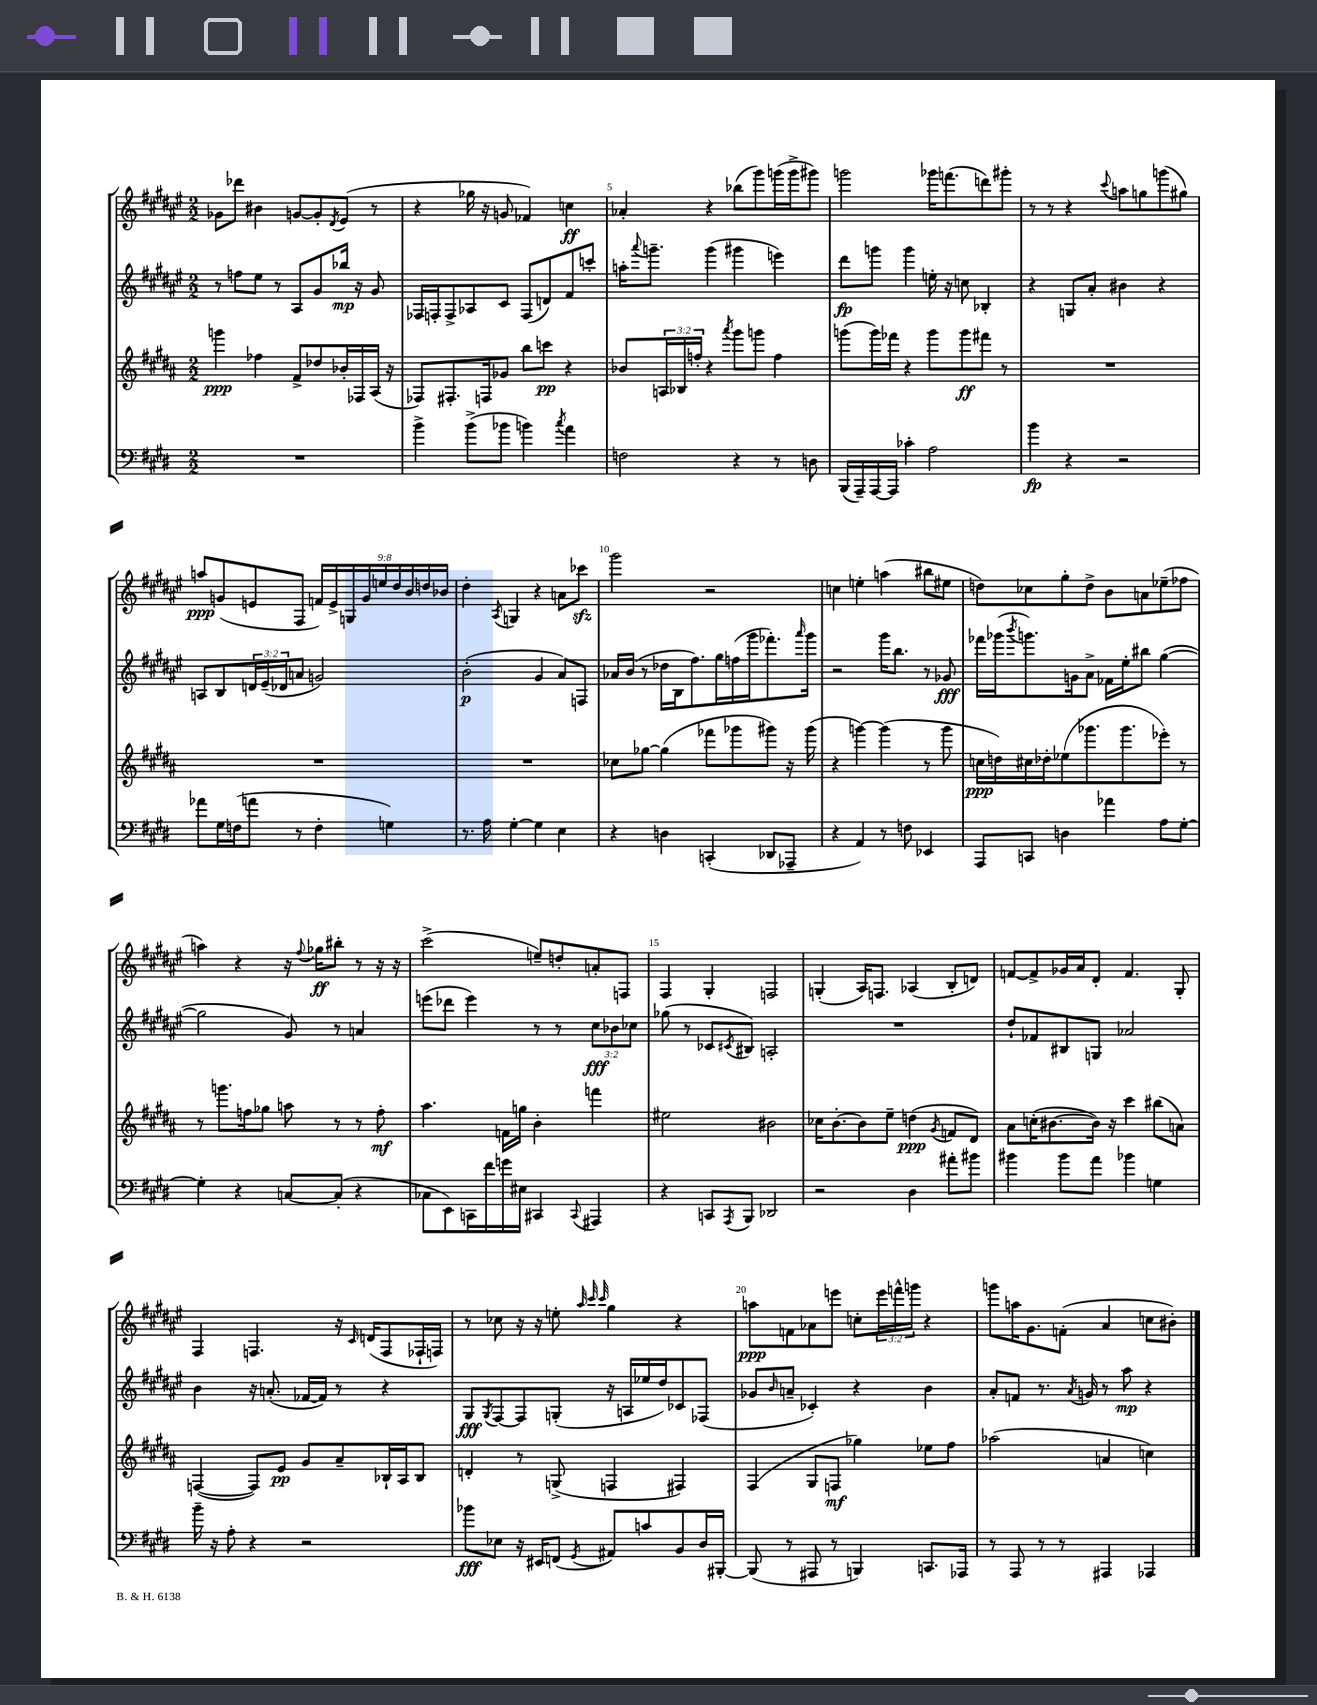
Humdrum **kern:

**kern	**kern	**kern	**kern
*staff4	*staff3	*staff2	*staff1
*clefF4	*clefG2	*clefG2	*clefG2
*k[f#c#g#d#]	*k[f#c#g#d#a#]	*k[f#c#g#d#a#e#]	*k[f#c#g#d#a#e#]
*M2/2	*M2/2	*M2/2	*M2/2
1r	4ggg\	8r	8g-\L
.	.	8ff\L	8ddd-\J
.	4ff-\	8ee#\J	4b#\
.	.	8r	.
.	8f#^/L	8A#/L	[8g/L
.	8dd-/	8g#/	8g'/]
.	.	.	8qd#/
.	16b-'/L	16bb-/Jk	(8e#/J
.	16F-/	16r	.
.	(16A#/JJ	8g#/	8r
.	16r	.	.
=	=	=	=
4b^\	8F-/L)	16F-/LL	4r
.	.	16F'/J	.
.	8.F#'/	8F^/	.
(8b^\L	.	8A-/	16gg-\
.	16F/k	.	16r
8b-\J	8g-/J	8c#/J	8g/
4b\)	8bb\L	(8F/L	4f-/)
.	8ccc\J	8d/)	.
8qcc#/	.	.	.
4a\	4r	8f#/	4cc\
.	.	8ccc'/J	.
=	=	=	=
2F\	8b-/L	16aa'\LK	4a-'/
.	.	8qqaaa#/	.
.	.	8.ggg~\J	.
.	24A/L	.	.
.	24B-/	.	.
.	24ff'/JJ	.	.
.	4r	(4ggg\	4r
.	8qaaa#/	.	.
4r	8ggg#\L	4ggg#\	(8bb-\L
.	8ggg\J	.	8ggg#\)
8r	4ff\	4eee\)	(16ggg\L
.	.	.	16ggg^\J
8D\	.	.	8ggg#\J)
=	=	=	=
(16BBB/LL	(8ggg\L	8ddd#\L	2ggg\
16AAA~/)	.	.	.
[16AAA/	16ggg\L)	8ggg\J	.
16AAA/]JJ	16fff-\JJ	.	.
4c-'\	4r	4ggg\	.
2A\	8ggg\L	16ee'\	16ggg-\LK
.	.	16r	(8.fff\
.	8ggg\	8cc\	.
.	8fff#\J	4B-'/	8ddd\)
.	8r	.	8ggg#'\J
=	=	=	=
4b\	1r	4r	8r
.	.	.	8r
4r	.	8G/L	4r
.	.	8a#'/J	.
.	.	.	8qqccc#/
2r	.	4b#\	8aa\L
.	.	.	8gg\
.	.	4r	(8ggg\
.	.	.	8gg#\J)
=	=	=	=
8a-\L	1r	8A/L	8aa/L
16G#\L	.	8B/	(8g/
(16F\J	.	.	.
8a\J	.	24d/L	8e/
.	.	(24e#~/	.
.	.	24d-/J	.
8r	.	8a/J	8F#/J
4F'\	.	2g/)	18f/LL)
.	.	.	18e^/
.	.	.	18G/
.	.	.	18g/
.	.	.	18ee/
4G\)	.	.	.
.	.	.	18dd#/
.	.	.	18b/
.	.	.	18dd/
.	.	.	18b-/JJ
=	=	=	=
8.r	1r	(2b'\	4dd#'\
16A\	.	.	.
.	.	.	8qA#/
[4G#'\	.	.	4G/
4G#\]	.	4g#/	4r
4E\	.	8a#/L)	8a\L
.	.	8F/J	8ccc-\J
=	=	=	=
4r	8cc-\L	16a-/LL	2ggg#\
.	.	(16b/JJ	.
.	[8gg-\J	8r	.
4D\	(4gg-\]	16dd-\LL	.
.	.	16B\J	.
.	.	8.ff#\)	.
(4CC'/	8fff-\L	.	2r
.	.	16gg#\L	.
.	8ggg-\	(16ff\	.
.	.	16ggg#\J	.
8DD-/L	8ggg#\J)	8.fff-'\)	.
8AAA-~/J	16r	.	.
.	.	16qqaaa#/	.
.	(16ggg#\	16ggg#\Jk	.
=	=	=	=
4r	4r	2r	4cc\
4AA/)	[4ggg\)	.	4ee'\
8r	(4ggg\]	16ggg#\LK	(4aa\
.	.	8.bb\J	.
8F\	.	.	.
4EE-/	8r	8r	8bb#\L
.	8ggg\	8g-/	8ee#\J
=	=	=	=
8AAA/L	16cc\LL	16fff-\LL	8dd\L)
.	16dd\)	(16ggg-\J	.
.	.	8qbbb/	.
8CC/J	16cc#\	8.ggg\)	8cc-\
.	16dd-'\J	.	.
4D\	(8ee-\	.	8gg#'\
.	.	16g\k	.
.	8.ggg-\	8a#^\J	8dd^\J
4a-\	.	16f-\LL	8b\L
.	8.ggg-\	16ee#'\J	.
.	.	8bb#\J	8a\
8A\L	8eee-'\J)	([4gg#\	(8ee-~\
[8G#'\J	8r	.	8ff-\J
=	=	=	=
4G#'\]	8r	2gg#\]	4aa\)
.	8.ggg\L	.	.
4r	.	.	4r
.	16ff\k	.	.
.	8gg-\J	.	.
[8C/L	8aa\	8g#/)	16r
.	.	.	8qqff#/
.	.	.	16gg-\LK
(8C'/]J	8r	8r	8bb#'\J
4r	8r	4a/	8r
.	8ff'\	.	16r
.	.	.	16r
=	=	=	=
8C-\L	4.aa#\	(8eee\L	(2ccc#^\
8EE\)	.	8ddd-\J	.
16CC\L	.	4eee\)	.
16f#\	.	.	.
16g\	16f\LL	.	.
16E#\JJ	16gg\JJ	.	.
4CC#/	4b'\	8r	8ee~/L)
.	.	8r	8dd'/
8qqCC#/	.	.	.
4AAA#/	4fff\	12cc#\L	8a'/
.	.	12b-\	.
.	.	.	8F/J
.	.	12cc-\J	.
=	=	=	=
4r	2ee#\	(8gg-\	4F#/
.	.	8r	.
8CC/L	.	8c-/L	4G#'/
8qAAA/	.	8qc#/	.
8BBB/J	.	8B#/J)	.
2DD-/	2b#\	2A'/	2F/
=	=	=	=
2r	16cc-\LK	1r	(4G'/
.	[8.b'\	.	.
.	8b\]	.	16A#/LK)
.	.	.	8.F/J
.	8ee~\J	.	.
4D#\	(4dd\	.	(4A-/
.	8qg#/	.	.
8a#'\L	8f/L	.	8B'/L
8b#\J	8d#/J)	.	8d/J)
=	=	=	=
4b#\	8a#\L	8dd#`/L	[8f/L
.	(16cc'\K	8f-/	8f^/]
.	[8.b#\	.	.
8b#\L	.	8B#/	16g-/L
.	.	.	16a#/J
8a\J	16b#\]Jk)	8G/J	8d#'/J
.	16r	.	.
4b-\	4ccc#\	2a-/	4.f/
4G\	(8bb#\L	.	.
.	8a\J)	.	8G#'/
=	=	=	=
16b~\	([4F/	4b\	4F#/
16r	.	.	.
8A'\	.	.	.
4r	8F/]L)	16r	4.F/
.	.	(8.a'/	.
.	8e/J	.	.
2r	8g#/L	[16f-/LL	.
.	.	16f-/]JJ)	.
.	8a#~/	8r	16r
.	.	.	16qqc#/
.	.	.	(16d/LK
.	16B-`/L	4r	8F/
.	16A#/J	.	.
.	8B-/J	.	16F-`/L
.	.	.	16F/JJ)
=	=	=	=
8b-\L	4d'/	8G#/L	8r
.	.	8qG#/	.
8E-\J	.	[8F#/	8cc-\
16r	8r	8F#/]	16r
16EE#/LK	.	.	16r
(8FF/J	(8G^/	(8G'/J	8ee'\
.	.	.	32qqaa#/
.	.	.	32qqccc#/
8qGG#/	.	.	32qqccc#/
8AA#/L)	4F/	16r	4gg#\
.	.	16A/LL	.
8c/	.	16ee-/	.
.	.	16dd#/J)	.
8BB/	4F#/)	8c-/	4r
16D#/L	.	(8F-/J	.
[16BBB#'/JJ	.	.	.
=	=	=	=
(8BBB#/]	(4F#/	8g-/L	8aa\L
.	.	16qqb/	.
8r	.	8a~/J	8f\
8AAA#/	8G#/L	4c-'/)	8a-\
8r	8F/J	.	8eee\J
4BBB/)	4gg-\)	4r	8cc'\L
.	.	.	24eee\L
.	.	.	24fff^^\
.	.	.	24ggg\JJ
8.CC/L	8ee-\L	4b\	4r
.	8ff#\J	.	.
16AAA-/Jk	.	.	.
=	=	=	=
8r	(2aa-\	8a#'/L	8ggg\L
8AAA/	.	8f/J	16aa\K
.	.	.	8.g#\
8r	.	8.r	.
8r	.	.	(8f'\J
.	.	8qa#/	.
.	.	16g/	.
4AAA#/	4a/	8r	4a#/
.	.	8aa#\	.
4AAA-/	4cc\)	4r	8cc\L
.	.	.	8b#'\J)
==	==	==	==
*-	*-	*-	*-
